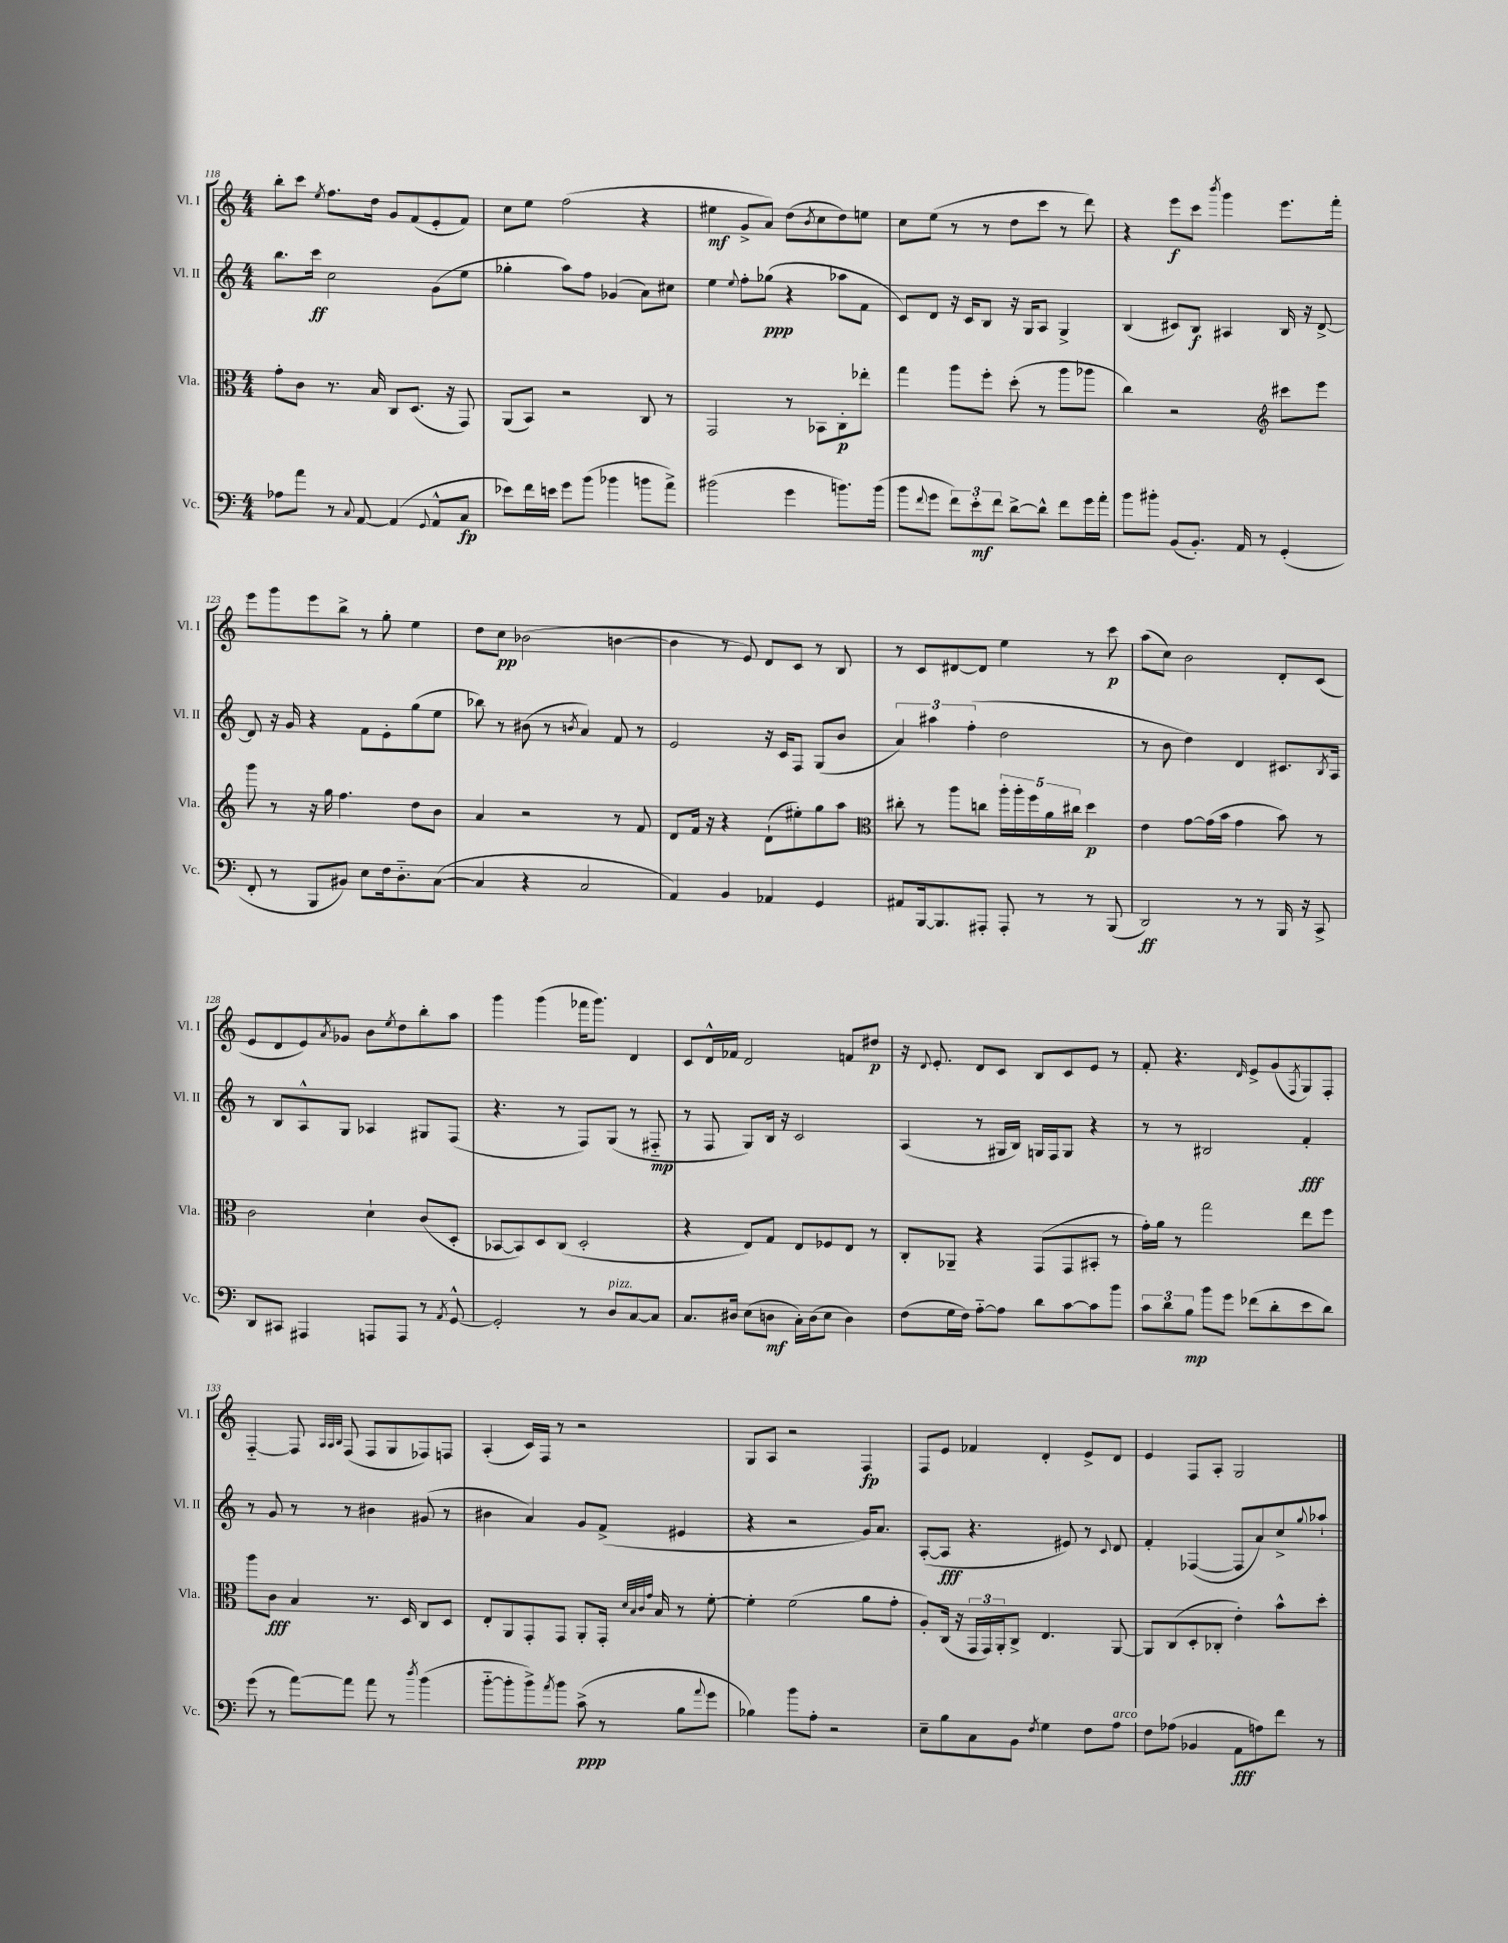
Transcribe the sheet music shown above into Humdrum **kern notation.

**kern	**kern	**kern	**kern
*staff4	*staff3	*staff2	*staff1
*clefF4	*clefC3	*clefG2	*clefG2
*k[]	*k[]	*k[]	*k[]
*M4/4	*M4/4	*M4/4	*M4/4
8A-	8g'	8.bb	8bb'
8a	8c	.	8ccc
.	.	16ccc	.
.	.	.	8qee
8r	8.r	2cc	8.ff
8qqC	.	.	.
[8AA	.	.	.
.	16B	.	16dd
(4AA]	8C	.	8g
.	(8.D	.	(8f
8qqGG	.	.	.
8AA^^	.	(8g	8e'
.	16r	.	.
8C	8GG)	8ee	8f)
=	=	=	=
8e-)	(8AA	4gg-'	8cc
16f	8BB)	.	8ee
16e	.	.	.
8g	2r	8aa)	(2ff
(8b	.	8ff	.
4b-	.	(4g-	.
8b	8C	8a)	4r
8a^)	8r	8cc#	.
=	=	=	=
(2b#	2GG	4ee	4ee#
.	.	8qqee	.
.	.	8ff'	8g^
.	.	(8gg-	8a)
4g	8r	4r	(8dd
.	.	.	8qb
.	8BB-	.	8cc
8.b)	8C'	8aa-	8dd)
.	8ee-'	8f	8ee
(16b	.	.	.
=	=	=	=
8b	4gg	8c)	8cc
8qqf	.	.	.
8g	.	8d	(8ee
12f)	8aa	16r	8r
.	.	16c	.
12e'	.	.	.
.	8ff'	8B	8r
12f	.	.	.
[8d^	(8dd'	16r	8dd
.	.	16G	.
8d^^]	8r	8A	8ccc
8f	8aa	4G^	8r
16g	8aa-	.	8ddd)
16a'	.	.	.
=	=	=	=
8b	4cc)	(4B	4r
8b#'	.	.	.
(8BB	2r	8c#)	8eee
8.BB')	.	8B	8ccc
.	.	.	8qbbb
.	.	4A#	4ggg
16AA	.	.	.
8r	.	.	.
*	*clefG2	*	*
(4GG'	8ccc#	16B	8.eee
.	.	16r	.
.	8eee	[8d^	.
.	.	.	16fff'
=	=	=	=
8FF'	8ggg	8d]	8eee
8r	8r	16r	8ggg
.	.	16g	.
8BBB	16r	4r	8eee
.	16gg	.	.
8BB#)	4.ff	.	8bb^
8E	.	8f	8r
16F	.	8e'	8gg'
8.D'~	.	.	.
.	8dd	(8gg	4ee
([8C	8b	8ee	.
=	=	=	=
4C]	4a	8bb-)	8dd
.	.	8r	8cc
4r	2r	(8b#	(2b-
.	.	8r	.
.	.	8qb	.
2C	.	4a)	.
.	8r	8f	[4b
.	8f	8r	.
=	=	=	=
4AA)	8d	2e	4b]
.	16f	.	.
.	16r	.	.
4BB	4r	.	8r
.	.	.	8e)
4AA-	(8d`	16r	8d
.	.	16c	.
.	8ee#')	8F	8c
4GG	8gg	(8G	8r
.	8aa	8b	8B
=	=	=	=
*	*clefC3	*	*
8AA#	8cc#'	6a)	8r
[16BBB	8r	.	8c
.	.	6aa#	.
8.BBB]	.	.	.
.	8aa	.	[8d#
.	.	(6ff'	.
8AAA#'	8cc	.	8d#]
8AAA#'	20aa'	2dd	4ee
.	20aa'	.	.
.	20ff	.	.
8r	.	.	.
.	20a	.	.
.	20cc#	.	.
8r	4dd	.	8r
(8BBB	.	.	8ccc
=	=	=	=
2DD)	4e	8r	(8aa
.	.	8b	8cc)
.	[8g	4dd)	2b
.	(16g]	.	.
.	16b	.	.
8r	4g	4d	.
8r	.	.	.
16BBB	8b)	8.c#	8d'
16r	.	.	.
8CC^	8r	.	(8c
.	.	8qB	.
.	.	16A	.
=	=	=	=
8DD	2c	8r	8e
8CC#	.	8B	8d
4AAA#	.	8A^^	8e)
.	.	.	8qa
.	.	8G	8g-
8AAA	4d`	4A-	8b
.	.	.	8qee
8AAA	.	.	8dd
8r	(8c	8G#	8bb'
8qAA	.	.	.
[8GG^^	8D'	(8F	8aa
=	=	=	=
2GG']	[8BB-	4.r	4ggg
.	8BB-])	.	.
.	8D	.	(4ggg
.	(8C	8r	.
8r	2D'	8F)	16fff-
.	.	.	8.ggg)
8D	.	(8G	.
[8C	.	8r	4d
8C]	.	8F#'~	.
=	=	=	=
8.C	4r	8r	8c
.	.	8F	16d^^
16D#	.	.	16f-
(8E	8E)	8G)	2d
8D	8G	16B	.
.	.	16r	.
16C')	8E	2c	.
(16D	.	.	.
8E	8F-	.	.
4D)	8E	.	8f
.	8r	.	8dd#
=	=	=	=
(8F	8C'	(4A	16r
.	.	.	8qqd
.	.	.	8.e'
16G	8AA-~	.	.
16F)	.	.	.
[8A'~	4r	8r	8d
8A]	.	16G#	8c
.	.	16B)	.
8d	(8GG	16G	8B
.	.	16F	.
[8c	8GG	8G	8c
8c]	8BB#'	4r	8e
8b	8r	.	8r
=	=	=	=
12c	16g')	8r	8f'
.	16a	.	.
12d	.	.	.
.	8r	8r	4.r
12B	.	.	.
8b	2gg	2B#	.
8g	.	.	.
.	.	.	16qqd
(8f-	.	.	8e^
8d'	.	.	(8g
.	.	.	8qF
8e	8ee	4f'	8G)
8d)	8ff	.	8F'
=	=	=	=
(8g	8aa	8r	[4F'~
8r	8c	8g	.
[8a)	4B	8r	8F]
.	.	.	32qqA
.	.	.	32qqA
.	.	.	32qqB
8a]	.	8r	(8F
8a	8.r	4b#	8F
8r	.	.	8G
.	16D	.	.
8qdd	.	.	.
(4b	8C	(8g#	8F-)
.	8D	8r	8F
=	=	=	=
[8b'~	8E'	4b#	(4A'
8b']	8AA	.	.
8b^)	8GG'	4a)	16c)
.	.	.	16F
8qa	.	.	.
8b	8GG	.	8r
(8c^	8AA'	8g	2r
8r	16GG'	(8f^	.
.	32qqd	.	.
.	32qqB	.	.
.	32qqc	.	.
.	32qqg	.	.
.	16B	.	.
8B	8r	4e#	.
8qqa	.	.	.
8g	[8f'	.	.
=	=	=	=
4B-)	4f']	4r	8G
.	.	.	8A
8b	(2f	2r	2r
8A'	.	.	.
2r	.	.	.
.	8a	16g)	4F
.	.	8.a	.
.	8g'	.	.
=	=	=	=
8E~	8A')	([8A'	8F
8B	(16C	8A]	8e
.	16r	.	.
8C	24GG	4.r	4f-
.	24GG)	.	.
.	24AA'	.	.
8BB	8C^	.	.
8qF	.	.	.
4G	4.E	.	4d'
.	.	8e#)	.
8F	.	8r	8e^
.	.	8qqc	.
8A	[8AA	8d	8d
=	=	=	=
8F	8AA]	4f'	4e
(8A-	(8C	.	.
4BB-	8D'	([4F-	8F
.	8C-'	.	8A'
8AA	4e')	8F-]	2G
8A)	.	8a)	.
8f	8b^^	8cc^	.
.	.	8qqgg	.
8r	8dd'	8aa-`	.
==	==	==	==
*-	*-	*-	*-
